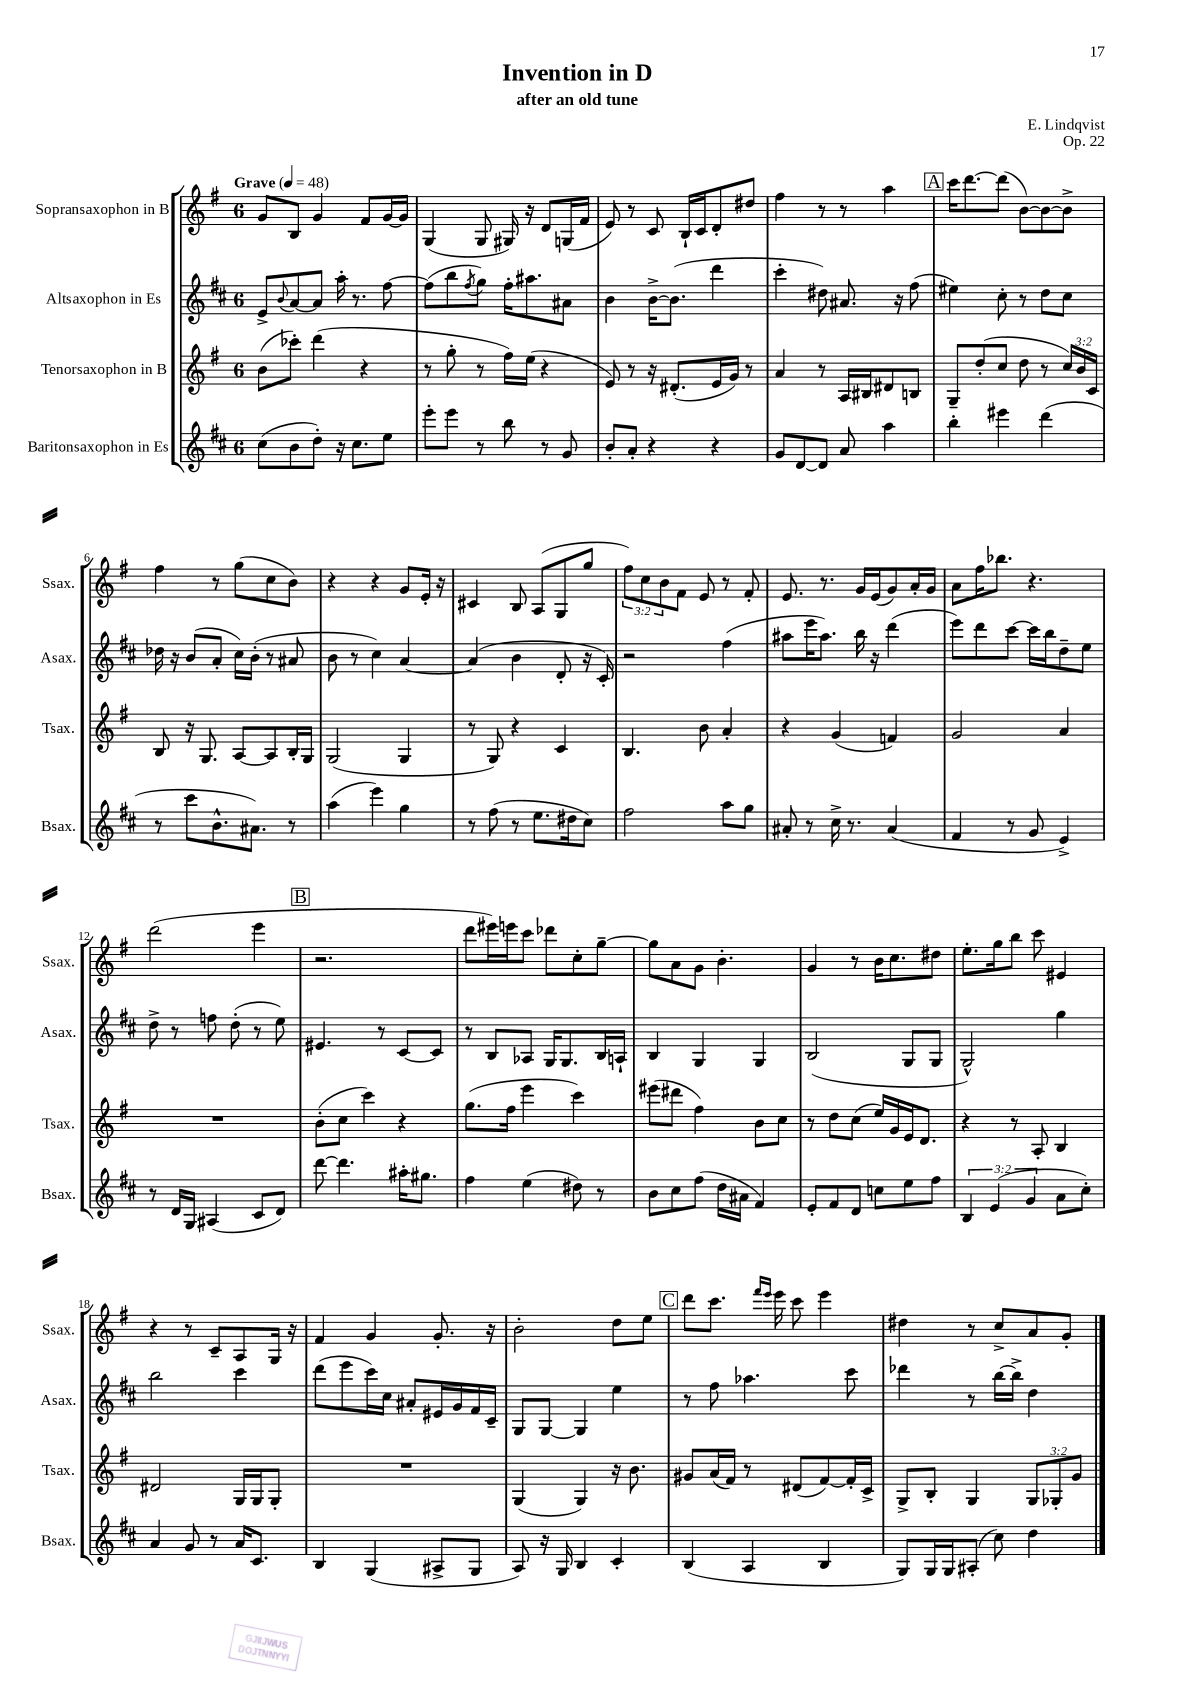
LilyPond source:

\header { title = "Invention in D" composer = "E. Lindqvist" subtitle = "after an old tune" opus = "Op. 22" }
<<
\new StaffGroup <<
\new Staff = "s0" \with { instrumentName = "Sopransaxophon in B" shortInstrumentName = "Ssax." } {
    \clef treble \key g \major \once \override Staff.TimeSignature.style = #'single-digit \time 6/8 \override Staff.TupletNumber.text = #tuplet-number::calc-fraction-text \tempo "Grave" 4 = 48
    g'8 b8 g'4 fis'8 g'16~ g'16 |
    g4( g8 gis16) r16 d'8 g16( fis'16 |
    e'8) r8 c'8 b16-! c'16 d'8-. dis''8 |
    fis''4 r8 r8 a''4 |
    \mark \markup { \box "A" } c'''16 d'''8.~ d'''8( b'8~) b'8~ b'8-> |
    fis''4 r8 g''8( c''8 b'8) |
    r4 r4 g'8 e'16-. r16 |
    cis'4 b8 a8( g8 g''8 |
    \tuplet 3/2 { fis''8) c''8 b'8 } fis'8 e'8 r8 fis'8-. |
    e'8. r8. g'16 e'16( g'8) a'16-. g'16 |
    a'8 fis''16 bes''8. r4. |
    d'''2( e'''4 |
    \mark \markup { \box "B" } r2. |
    d'''8 eis'''16) e'''16 c'''8 des'''8 c''8-. g''8~-- |
    g''8 a'8 g'8 b'4.-. |
    g'4 r8 b'16 c''8. dis''8 |
    e''8.-. g''16 b''8 c'''8 eis'4 |
    r4 r8 c'8-- a8 g16 r16 |
    fis'4 g'4 g'8.-. r16 |
    b'2-. d''8 e''8 |
    \mark \markup { \box "C" } d'''8 c'''8. \grace { fis'''16 e'''16 } e'''16 c'''8 e'''4 |
    dis''4 r8 c''8-> a'8 g'8-. \bar "|." |
}
\new Staff = "s1" \with { instrumentName = "Altsaxophon in Es" shortInstrumentName = "Asax." } {
    \clef treble \key d \major \once \override Staff.TimeSignature.style = #'single-digit \time 6/8
    e'8-> \appoggiatura { b'8 } a'8~ a'8 a''16-. r8. fis''8~ |
    fis''8( b''8 \acciaccatura { fis''8 } g''8) fis''16-. ais''8. ais'8 |
    b'4 b'16~-> b'8.( d'''4 |
    cis'''4-. dis''8) ais'8. r16 fis''8( |
    \mark \markup { \box "A" } eis''4) cis''8-. r8 d''8 cis''8 |
    des''16 r16 b'8( a'8-. cis''16) b'16-.( r8 ais'8 |
    b'8 r8 cis''4) a'4~ |
    a'4( b'4 d'8-. r16 cis'16-.) |
    r2 fis''4( |
    ais''8 e'''16 ais''8.) b''16 r16 d'''4( |
    e'''8) d'''8 cis'''8~ cis'''16 b''16 d''8-- e''8 |
    d''8-> r8 f''8 d''8-.( r8 e''8) |
    \mark \markup { \box "B" } eis'4. r8 cis'8~ cis'8 |
    r8 b8 aes8 g16 g8. b16 a16-! |
    b4 g4 g4 |
    b2( g8 g8 |
    g2-^) g''4 |
    b''2 cis'''4 |
    d'''8( e'''8 cis'''16) cis''16 ais'8-. eis'16 g'16 fis'16 cis'16-- |
    g8 g8~ g4 e''4 |
    \mark \markup { \box "C" } r8 fis''8 aes''4. cis'''8 |
    des'''4 r8 b''16~ b''16-> d''4 \bar "|." |
}
\new Staff = "s2" \with { instrumentName = "Tenorsaxophon in B" shortInstrumentName = "Tsax." } {
    \clef treble \key g \major \once \override Staff.TimeSignature.style = #'single-digit \time 6/8 \override Staff.TupletNumber.text = #tuplet-number::calc-fraction-text
    b'8( ces'''8-.) d'''4( r4 |
    r8 g''8-. r8 fis''16) e''16( r4 |
    e'8) r8 r16 dis'8.-.( e'16 g'16) r8 |
    a'4 r8 a16 bis16 dis'8 b8 |
    \mark \markup { \box "A" } g8-- d''8-.( c''8 d''8 r8 \tuplet 3/2 { c''16) b'16 c'16 } |
    b8 r16 g8. a8~ a8 b16-. g16 |
    g2( g4 |
    r8 g8) r4 c'4 |
    b4. b'8 a'4-. |
    r4 g'4( f'4) |
    g'2 a'4 |
    R2. |
    \mark \markup { \box "B" } b'8-.( c''8 c'''4) r4 |
    g''8.( fis''16 e'''4 c'''4) |
    eis'''8( dis'''8 fis''4) b'8 c''8 |
    r8 d''8 c''8( e''16) g'16 e'16 d'8. |
    r4 r8 a8-. b4 |
    dis'2 g16 g16 g8-. |
    R2. |
    g4( g4) r16 b'8. |
    \mark \markup { \box "C" } gis'8 a'16( fis'16) r8 dis'8( fis'8~) fis'16-. c'16-> |
    g8-> b8-. g4 \tuplet 3/2 { g8 ges8-. g'8 } \bar "|." |
}
\new Staff = "s3" \with { instrumentName = "Baritonsaxophon in Es" shortInstrumentName = "Bsax." } {
    \clef treble \key d \major \once \override Staff.TimeSignature.style = #'single-digit \time 6/8 \override Staff.TupletNumber.text = #tuplet-number::calc-fraction-text
    cis''8( b'8 d''8-.) r16 cis''8. e''8 |
    e'''8-. e'''8 r8 b''8 r8 g'8 |
    b'8-. a'8-. r4 r4 |
    g'8 d'8~ d'8 a'8 a''4 |
    \mark \markup { \box "A" } b''4-. eis'''4 d'''4( |
    r8 cis'''8 b'8.-^ ais'8.) r8 |
    a''4( e'''4) g''4 |
    r8 fis''8( r8 e''8. dis''16 cis''8) |
    fis''2 a''8 g''8 |
    ais'8-. r8 cis''16-> r8. ais'4( |
    fis'4 r8 g'8 e'4->) |
    r8 d'16 g16 ais4( cis'8 d'8) |
    \mark \markup { \box "B" } d'''8~ d'''4. ais''16-. gis''8. |
    fis''4 e''4( dis''8) r8 |
    b'8 cis''8 fis''8( d''16 ais'16 fis'4) |
    e'8-. fis'8 d'8 c''8 e''8 fis''8 |
    \tuplet 3/2 { b4 e'4( g'4 } a'8 cis''8-.) |
    a'4 g'8 r8 a'16 cis'8. |
    b4 g4( ais8-> g8 |
    a8) r16 g16 b4 cis'4-. |
    \mark \markup { \box "C" } b4( a4 b4 |
    g8) g16 g16 ais8-.( cis''8) d''4 \bar "|." |
}
>>
>>
